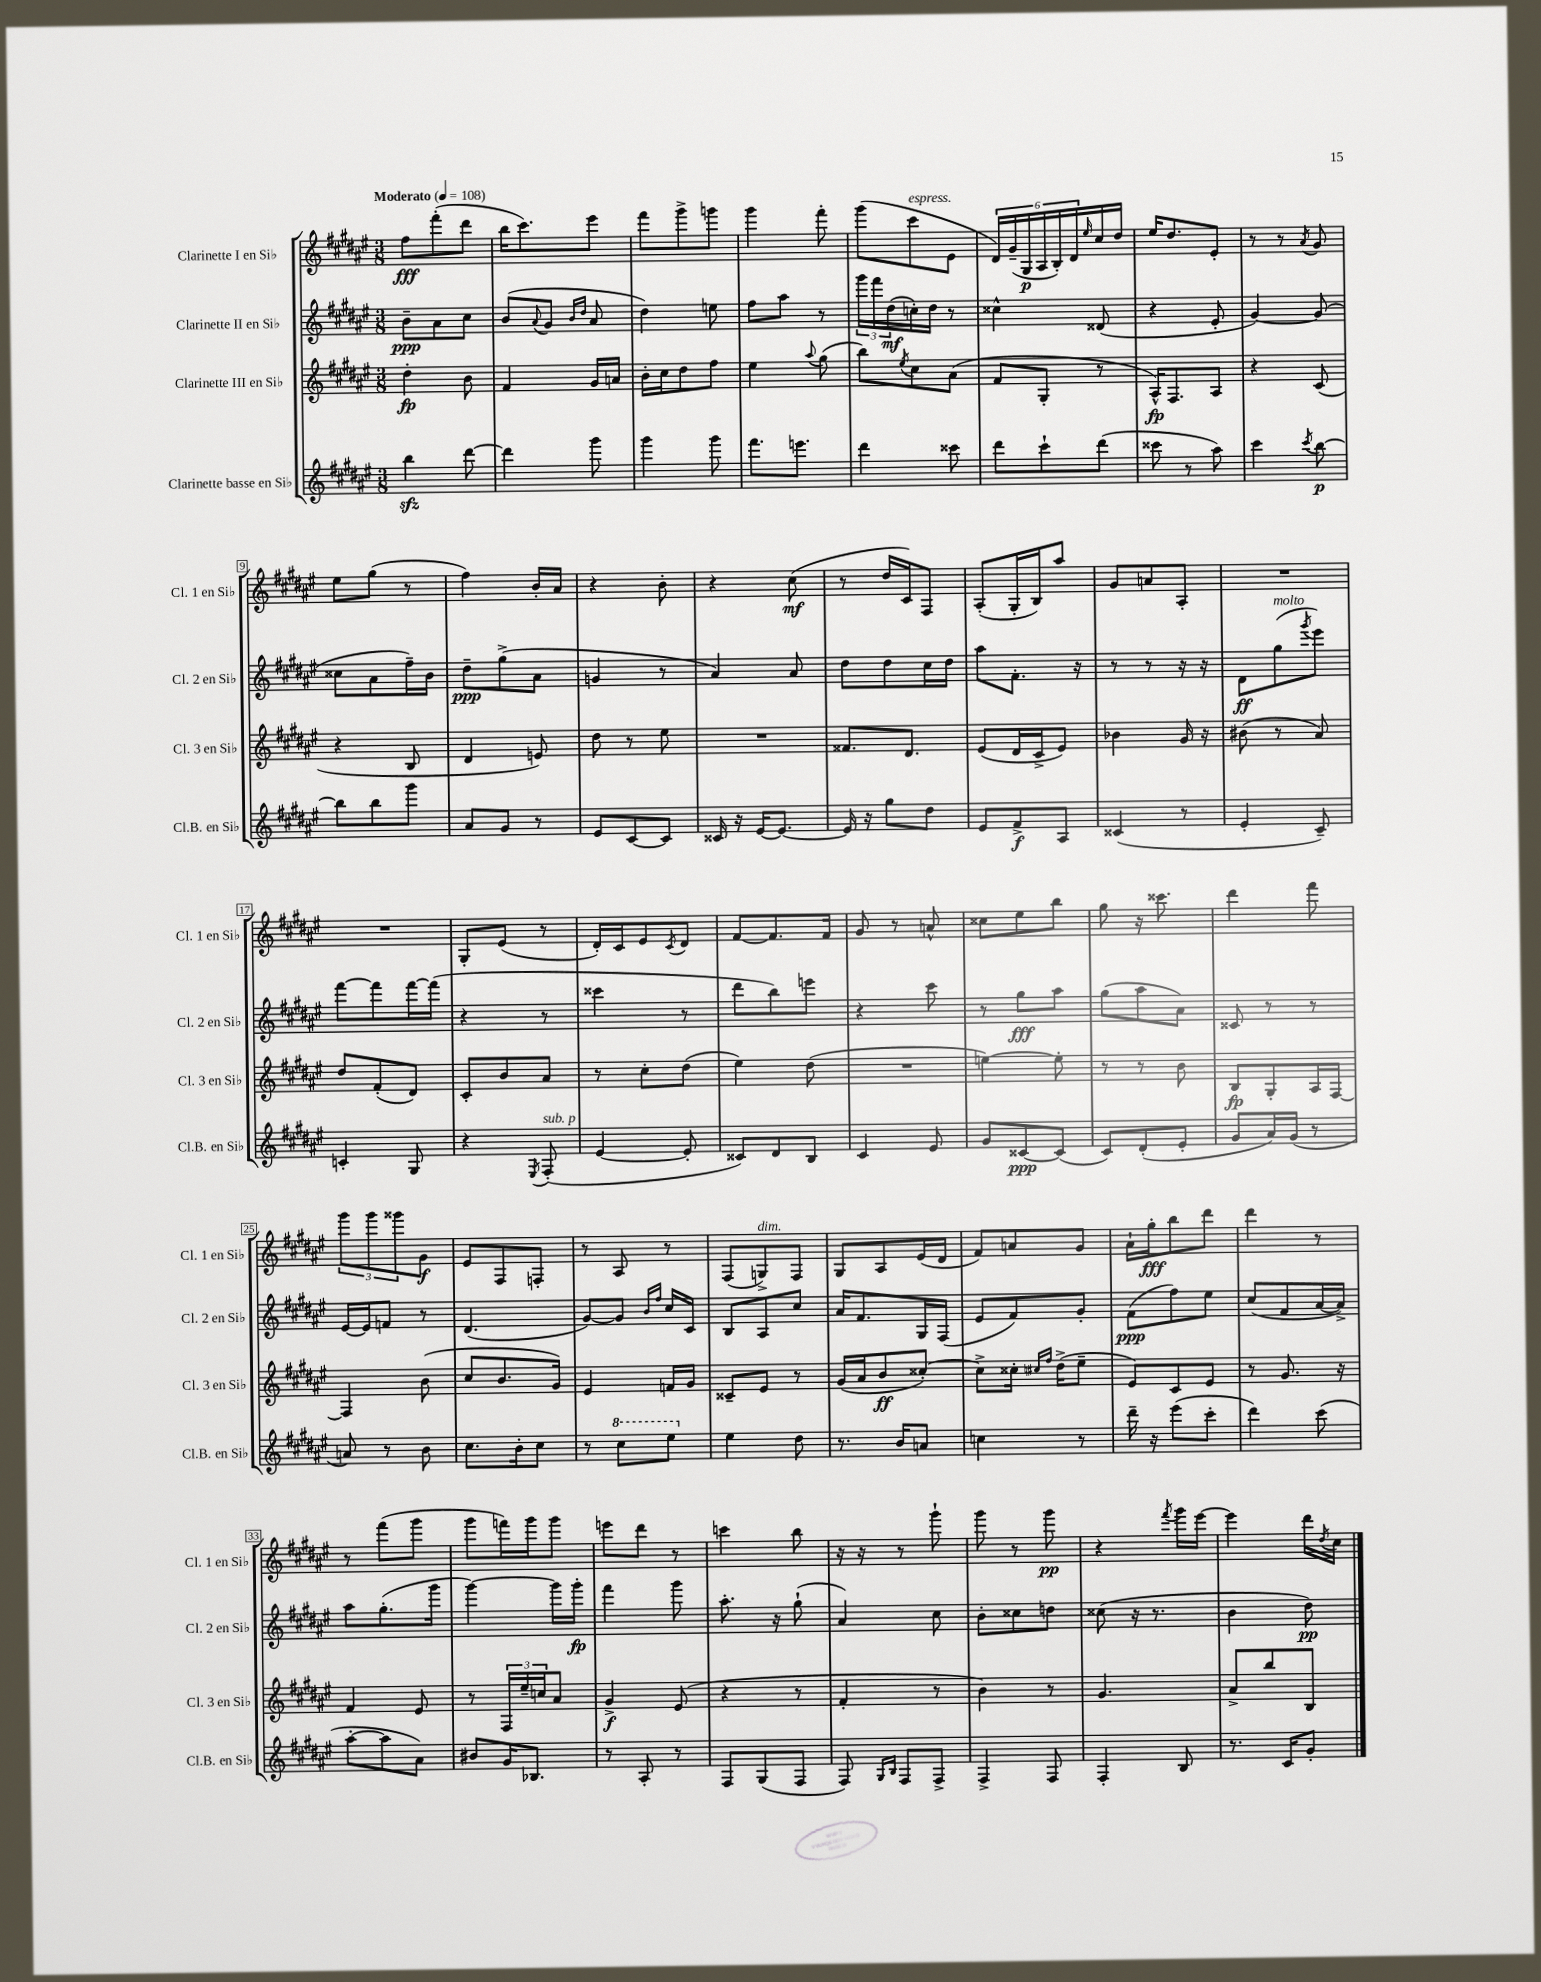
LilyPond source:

<<
\new StaffGroup <<
\new Staff = "s0" \with { instrumentName = "Clarinette I en Sib" shortInstrumentName = "Cl. 1 en Sib" } {
    \clef treble \key fis \major \numericTimeSignature \time 3/8 \tempo "Moderato" 4 = 108
    fis''8\fff fis'''8-.( dis'''8 |
    b''16 cis'''8.) eis'''8 |
    fis'''8 gis'''8-> g'''8 |
    gis'''4 fis'''8-. |
    gis'''8( cis'''8^\markup { \italic "espress." } eis'8 |
    \tuplet 6/4 { dis'16) gis'16--( gis16\p ais16 b16-.) dis'16 } \grace { eis''16 } cis''16 dis''16 |
    eis''16 dis''8. eis'8-. |
    r8 r8 \acciaccatura { ais'8 } gis'8 |
    eis''8 gis''8( r8 |
    fis''4) b'16-. ais'16 |
    r4 b'8-. |
    r4 cis''8\mf( |
    r8 dis''16 cis'16) fis8 |
    ais8-.( gis16-. b16) ais''8 |
    gis'8 a'8 ais8-. |
    R4. |
    R4. |
    gis8-. eis'8( r8 |
    dis'16-.) cis'16 eis'8 \acciaccatura { cis'8 } dis'8 |
    fis'8~ fis'8. fis'16 |
    gis'8 r8 a'8-^ |
    cisis''8 eis''8 b''8 |
    gis''8 r16 cisis'''8. |
    dis'''4 fis'''8 |
    \tuplet 3/2 { gis'''8 gis'''8 gisis'''8 } gis'8\f |
    eis'8 fis8 f8-. |
    r8 ais8 r8 |
    fis8( g8->^\markup { \italic "dim." }) fis8 |
    gis8 ais8 eis'16( dis'16 |
    fis'8) a'8 gis'8 |
    ais'16-! gis''16-.\fff b''8 dis'''8 |
    dis'''4 r8 |
    r8 fis'''8( gis'''8 |
    gis'''8 f'''16) gis'''16 gis'''8 |
    e'''8 dis'''8 r8 |
    c'''4 b''8 |
    r16 r16 r8 gis'''8-! |
    gis'''8 r8 gis'''8\pp |
    r4 \acciaccatura { fis'''8 } gis'''16 eis'''16~ |
    eis'''4 dis'''16 \acciaccatura { dis''8 } cis''16 \bar "|." |
}
\new Staff = "s1" \with { instrumentName = "Clarinette II en Sib" shortInstrumentName = "Cl. 2 en Sib" } {
    \clef treble \key fis \major \numericTimeSignature \time 3/8
    b'8--\ppp ais'8 cis''8 |
    b'8( \appoggiatura { ais'8 } gis'8 \grace { b'16 dis''16 } ais'8 |
    dis''4) e''8 |
    fis''8 ais''8 r8 |
    \tuplet 3/2 { gis'''16 fis'''16 dis''16\mf( } c''16-.) dis''16 r8 |
    cisis''4-^ disis'8( |
    r4 eis'8-. |
    gis'4~) gis'8( |
    cisis''8 ais'8 fis''16--) b'16 |
    dis''8--\ppp gis''8->( ais'8 |
    g'4 r8 |
    ais'4) ais'8 |
    dis''8 dis''8 cis''16 dis''16 |
    ais''8 fis'8.-. r16 |
    r8 r8 r16 r16 |
    dis'8\ff gis''8^\markup { \italic "molto" }( \acciaccatura { gis'''8 } eis'''8) |
    fis'''8~ fis'''8 fis'''16~ fis'''16( |
    r4 r8 |
    cisis'''4 r8 |
    dis'''8 b''8) e'''8 |
    r4 cis'''8 |
    r8 gis''8\fff ais''8 |
    gis''8( ais''8 ais'8) |
    cisis'8 r8 r8 |
    eis'16~ eis'16 f'8 r8 |
    dis'4.( |
    gis'8~) gis'8 \grace { b'16 fis''16 } cis''16 cis'16 |
    b8 ais8 cis''8 |
    ais'16 fis'8. gis16 fis16( |
    eis'8 fis'8) gis'8-. |
    fis'8\ppp( fis''8) eis''8 |
    cis''8( fis'8 ais'16~ ais'16->) |
    ais''8 gis''8.-.( gis'''16 |
    gis'''4~) gis'''16 gis'''16-.\fp |
    fis'''4 gis'''8 |
    ais''8.-. r16 gis''8-!( |
    ais'4) cis''8 |
    b'8-. cisis''8 d''8 |
    cisis''8( r16 r8. |
    b'4 dis''8\pp) \bar "|." |
}
\new Staff = "s2" \with { instrumentName = "Clarinette III en Sib" shortInstrumentName = "Cl. 3 en Sib" } {
    \clef treble \key fis \major \numericTimeSignature \time 3/8
    dis''4-.\fp b'8 |
    fis'4 gis'16 a'16 |
    b'16-. cis''16 dis''8 fis''8 |
    eis''4 \appoggiatura { ais''8 } gis''8( |
    b''8) \acciaccatura { eis''8 } cis''8 ais'8( |
    fis'8 gis8-. r8 |
    ais16-^\fp) fis8. ais8 |
    r4 cis'8( |
    r4 b8 |
    dis'4 e'8) |
    dis''8 r8 eis''8 |
    R4. |
    fisis'8. dis'8. |
    eis'8( dis'16 cis'16-> eis'8) |
    bes'4 gis'16 r16 |
    bis'8( r8 ais'8) |
    dis''8 fis'8-.( dis'8) |
    cis'8-. b'8 ais'8 |
    r8 cis''8-. dis''8( |
    eis''4) dis''8( |
    R4. |
    e''4~) e''8-. |
    r8 r8 b'8 |
    b8\fp gis8-. ais16 fis16~ |
    fis4 b'8( |
    cis''8 b'8. gis'16) |
    eis'4 f'16 gis'16 |
    cisis'8-- eis'8 r8 |
    gis'16( ais'16 b'8\ff cisis''8~-.) |
    cisis''8-> cisis''16-. \grace { cis''16 fis''16 } dis''16->( eis''8-- |
    eis'8) cis'8 eis'8 |
    r8 gis'8. r16 |
    fis'4 eis'8 |
    r8 \tuplet 3/2 { fis16 eis''16-- c''16 } ais'8 |
    gis'4->\f eis'8( |
    r4 r8 |
    fis'4-. r8 |
    b'4) r8 |
    gis'4. |
    ais'8-> b''8 b8 \bar "|." |
}
\new Staff = "s3" \with { instrumentName = "Clarinette basse en Sib" shortInstrumentName = "Cl.B. en Sib" } {
    \clef treble \key fis \major \numericTimeSignature \time 3/8
    b''4\sfz dis'''8~ |
    dis'''4 gis'''8 |
    gis'''4 gis'''8 |
    fis'''8. e'''8. |
    dis'''4 cisis'''8 |
    dis'''8 cis'''8-! dis'''8( |
    cisis'''8 r8 ais''8) |
    cis'''4 \acciaccatura { cis'''8 } b''8~\p |
    b''8 b''8 gis'''8 |
    ais'8 gis'8 r8 |
    eis'8 cis'8~ cis'8 |
    cisis'16 r16 eis'16~ eis'8.~ |
    eis'16 r16 gis''8 dis''8 |
    eis'8 fis'8->\f ais8 |
    cisis'4( r8 |
    eis'4-. cis'8--) |
    c'4-. gis8 |
    r4 \acciaccatura { eis8 } fis8-.^\markup { \italic "sub. p" }( |
    eis'4~ eis'8-. |
    cisis'8) dis'8 b8 |
    cis'4 eis'8 |
    gis'8 cisis'8~\ppp cisis'8( |
    cis'8) dis'8-.( eis'8-. |
    gis'8 ais'16) gis'16( r8 |
    a'8) r8 b'8 |
    cis''8. b'16-. cis''8 |
    r8 \ottava #1 cis'''8 eis'''8 \ottava #0 |
    eis''4 dis''8 |
    r8. b'16 a'8 |
    c''4 r8 |
    dis'''16-- r16 eis'''8( cis'''8-. |
    dis'''4) cis'''8( |
    ais''8~-. ais''8 ais'8) |
    bis'8 gis'16 bes8. |
    r8 ais8-. r8 |
    fis8 gis8( fis8 |
    fis8) \grace { gis16 b16 } fis8 fis8-> |
    fis4-> fis8 |
    fis4-. b8 |
    r8. cis'16 gis'8-. \bar "|." |
}
>>
>>
\layout { \context { \Score \override BarNumber.stencil = #(make-stencil-boxer 0.1 0.3 ly:text-interface::print) } }
